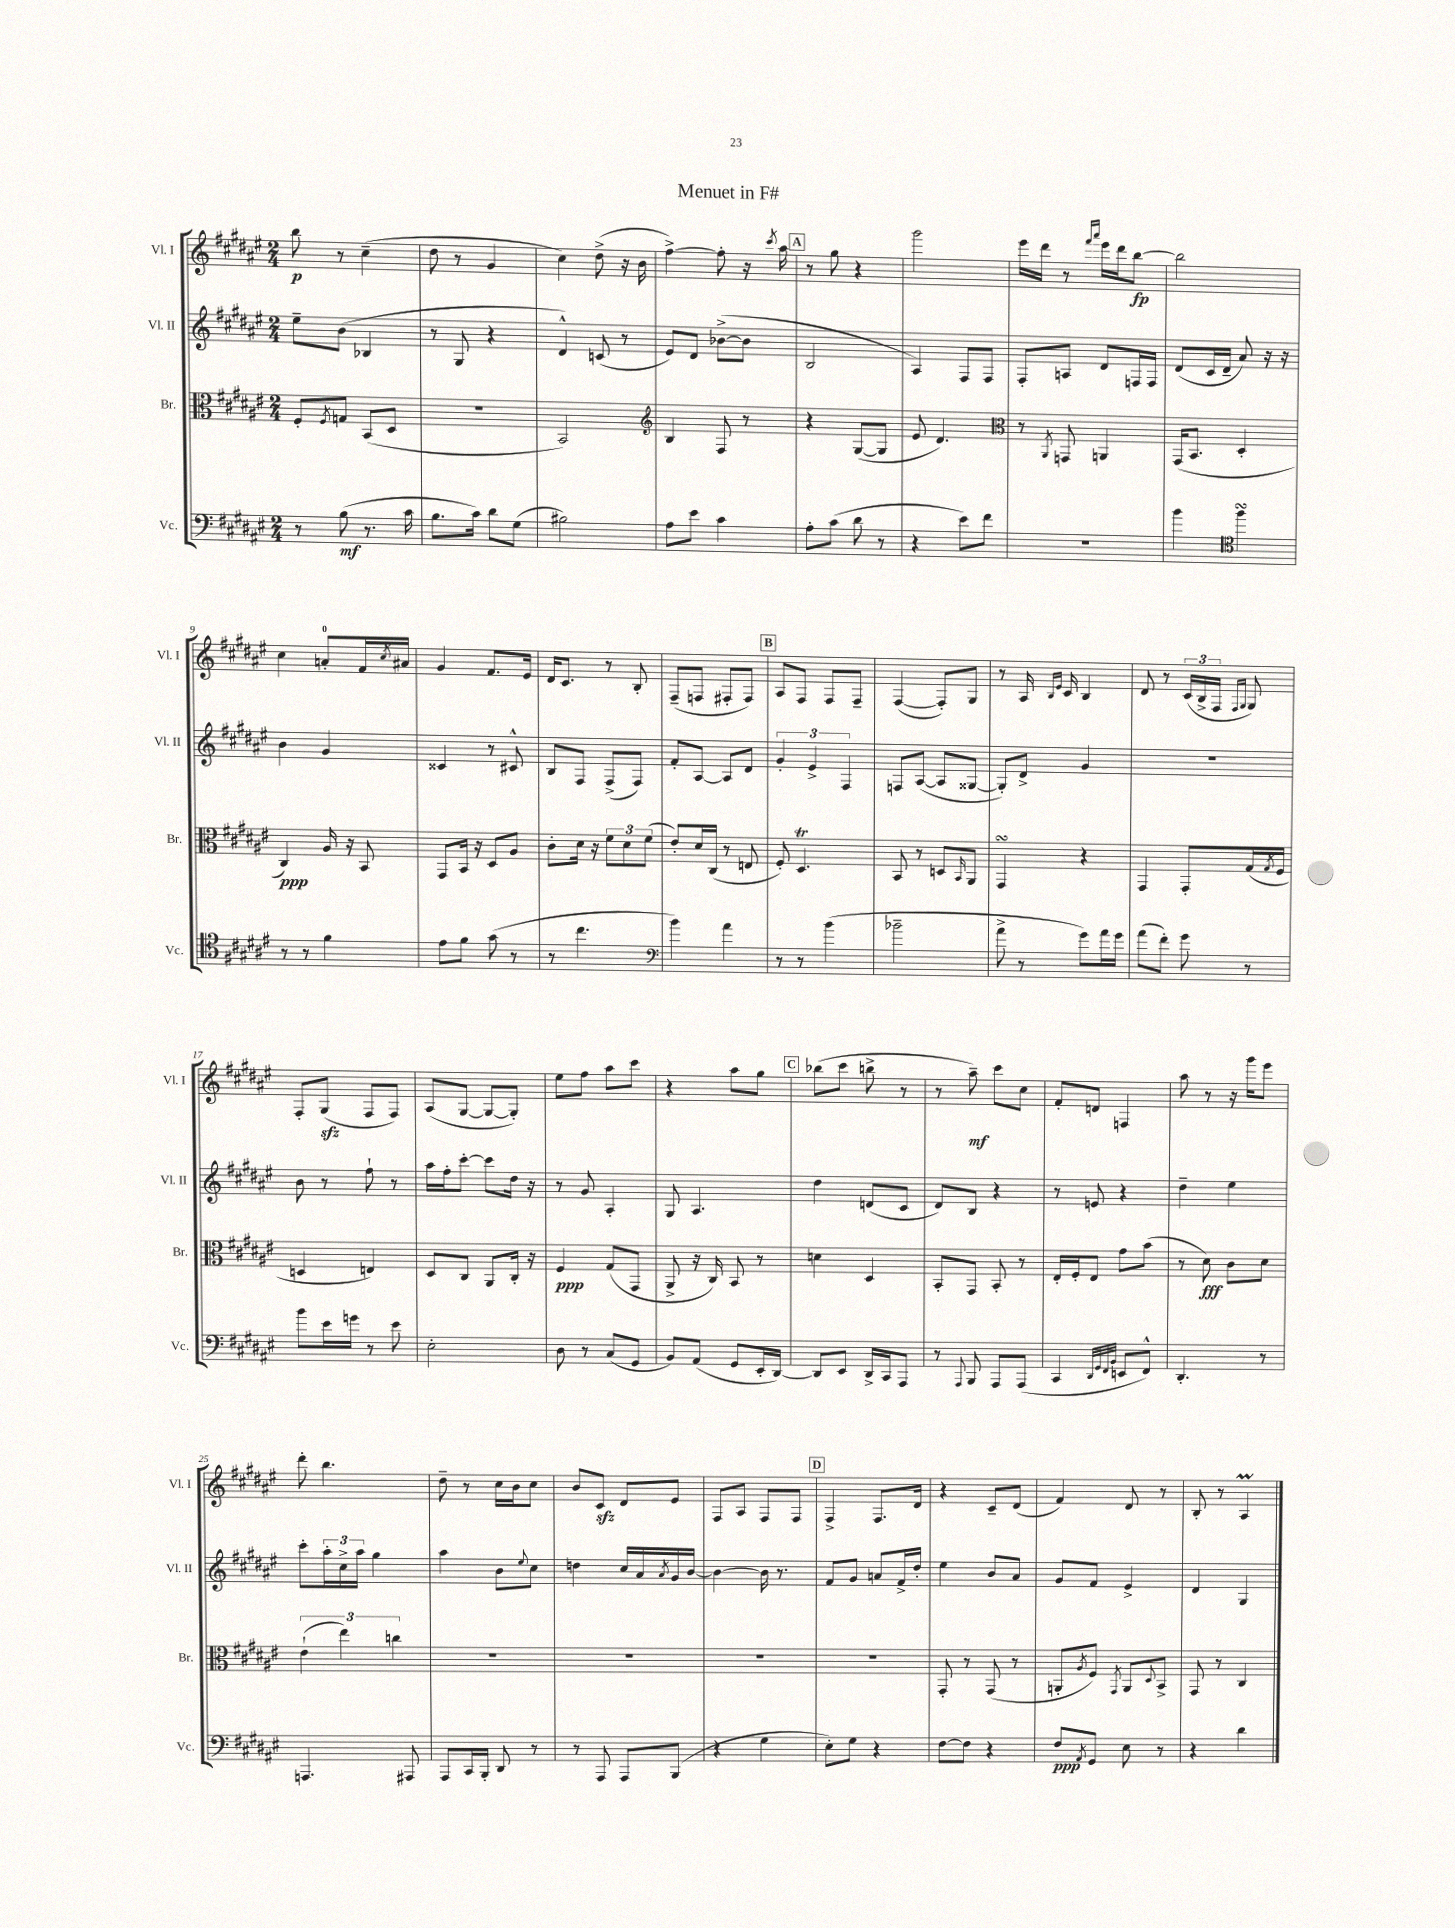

**kern	**dynam	**kern	**dynam	**kern	**kern	**dynam
*part4	*part4	*part3	*part3	*part2	*part1	*part1
*staff4	*staff4	*staff3	*staff3	*staff2	*staff1	*staff1
*I"Vc.	*	*I"Br.	*	*I"Vl. II	*I"Vl. I	*
*I'Vc.	*	*I'Br.	*	*I'Vl. II	*I'Vl. I	*
*clefF4	*	*clefC3	*	*clefG2	*clefG2	*
*k[f#c#g#d#a#e#]	*	*k[f#c#g#d#a#e#]	*	*k[f#c#g#d#a#e#]	*k[f#c#g#d#a#e#]	*
*M2/4	*	*M2/4	*	*M2/4	*M2/4	*
=1	=1	=1	=1	=1	=1	=1
8r	.	8F#'/L	.	8ee#~\L	8bb\	p
.	.	8qF#/	.	.	.	.
(8B\	mf	8Gn/J	.	(8b\J	8r	.
8.r	.	(8BB/L	.	4B-X/	(4cc#~\	.
.	.	8D#/J	.	.	.	.
16c#\	.	.	.	.	.	.
=2	=2	=2	=2	=2	=2	=2
8.B\L	.	2r	.	8r	8dd#\	.
.	.	.	.	8G#/	8r	.
16c#\Jk)	.	.	.	.	.	.
8d#\L	.	.	.	4r	4g#/	.
(8G#\J	.	.	.	.	.	.
=3	=3	=3	=3	=3	=3	=3
2B#X\)	.	2BB/)	.	4d#^^/)	4cc#\)	.
.	.	.	.	(8cn/	(8dd#^\	.
.	.	.	.	8r	16r	.
.	.	.	.	.	16b\	.
=4	=4	=4	=4	=4	=4	=4
*	*	*clefG2	*	*	*	*
8A#\L	.	4B/	.	8e#/L)	[4ff#^\)	.
8e#\J	.	.	.	8d#/J	.	.
4c#\	.	8F#/	.	([8b-X^\L	8ff#'\]	.
.	.	8r	.	8b-\J]	16r	.
.	.	.	.	.	8qccc#/	.
.	.	.	.	.	16aa#\	.
!!LO:REH:place=s1:t=A
=5	=5	=5	=5	=5	=5	=5
8A#'\L	.	4r	.	2B/	8r	.
(8c#\J	.	.	.	.	8gg#\	.
8d#\	.	([8G#/L	.	.	4r	.
8r	.	8G#/J]	.	.	.	.
=6	=6	=6	=6	=6	=6	=6
4r	.	8e#/	.	4A#/)	2ggg#\	.
.	.	4.d#/)	.	.	.	.
8e#\L)	.	.	.	8F#/L	.	.
8f#\J	.	.	.	8F#/J	.	.
=7	=7	=7	=7	=7	=7	=7
*	*	*clefC3	*	*	*	*
2r	.	8r	.	8F#'/L	16eee#\LL	.
.	.	.	.	.	16ddd#\JJ	.
.	.	8qAA#/	.	.	.	.
.	.	8GGn/	.	8An/J	8r	.
.	.	.	.	.	16qqfff#/LL	.
.	.	.	.	.	16qqaaa#/JJ	.
.	.	4AAn/	.	8d#/L	16eee#\LL	.
.	.	.	.	.	16ddd#\J	.
.	.	.	.	16Fn/L	[8bb\J	fp
.	.	.	.	16F/JJ	.	.
=8	=8	=8	=8	=8	=8	=8
4b\	.	(16GG#/KL	.	(8d#/L	2bb\]	.
.	.	8.BB/J	.	.	.	.
.	.	.	.	16c#/L	.	.
.	.	.	.	16d#~/JJ	.	.
*clefC4	*	*	*	*	*	*
4ff#sSSs\	.	4D#'/	.	8a#/)	.	.
.	.	.	.	16r	.	.
.	.	.	.	16r	.	.
!!LO:LB:g=z
=9	=9	=9	=9	=9	=9	=9
8r	.	4C#/)	ppp	4b\	4cc#\	.
8r	.	.	.	.	.	.
4f#\	.	16A#/	.	4g#/	8an'/L	.
.	.	16r	.	.	.	.
.	.	8BB/	.	.	16f#/L	.
.	.	.	.	.	8qcc#/	.
.	.	.	.	.	16a#X/JJ	.
=10	=10	=10	=10	=10	=10	=10
8e#\L	.	8GG#/L	.	4c##X/	4g#/	.
8f#\J	.	16BB/Jk	.	.	.	.
.	.	16r	.	.	.	.
(8g#\	.	8D#/L	.	8r	8.f#/L	.
8r	.	8A#/J	.	8c#X^^/	.	.
.	.	.	.	.	16e#/Jk	.
=11	=11	=11	=11	=11	=11	=11
8r	.	8c#'\L	.	8B/L	16d#/KL	.
.	.	.	.	.	8.c#/J	.
4.cc#\	.	16d#\Jk	.	8F#/J	.	.
.	.	16r	.	.	.	.
.	.	12f#\L	.	(8F#^/L	8r	.
.	.	12d#\	.	.	.	.
.	.	.	.	8F#/J)	8B'/	.
.	.	(12f#\J	.	.	.	.
=12	=12	=12	=12	=12	=12	=12
*clefF4	*	*	*	*	*	*
4b\)	.	8e#'/L)	.	8f#'/L	(8F#~/L	.
.	.	16d#/L	.	[8A#/J	8Fn/J	.
.	.	(16C#/JJ	.	.	.	.
4a#\	.	8r	.	8A#/L]	8F#X'/L	.
.	.	8En/	.	8d#/J	8F#/J)	.
!!LO:REH:place=s1:t=B
=13	=13	=13	=13	=13	=13	=13
8r	.	8F#'/)	.	6g#'/	8A#/L	.
8r	.	4.D#T/	.	.	8F#/J	.
.	.	.	.	6e#^/	.	.
(4b\	.	.	.	.	8F#/L	.
.	.	.	.	6F#/	.	.
.	.	.	.	.	8F#~/J	.
=14	=14	=14	=14	=14	=14	=14
2b-X~\	.	8BB/	.	8Fn/L	([4F#/	.
.	.	8r	.	([8A#/J	.	.
.	.	8Dn/L	.	8A#/L]	8F#'/L])	.
.	.	16qqBB/	.	.	.	.
.	.	8AA#/J	.	[8G##X/J	8G#/J	.
=15	=15	=15	=15	=15	=15	=15
8a#^\	.	4GG#sSSS/	.	8G##'/L])	8r	.
8r	.	.	.	8d#^/J	16A#/	.
.	.	.	.	.	16qqB/LL	.
.	.	.	.	.	16qqe#/JJ	.
.	.	.	.	.	16c#/	.
8g#\L)	.	4r	.	4g#/	4B/	.
16a#\L	.	.	.	.	.	.
16g#\JJ	.	.	.	.	.	.
=16	=16	=16	=16	=16	=16	=16
(8a#\L	.	4GG#/	.	2r	8d#/	.
8f#'\J)	.	.	.	.	8r	.
8g#\	.	8GG#'/L	.	.	(24c#/LL	.
.	.	.	.	.	24B^/	.
.	.	.	.	.	24F#/JJ	.
.	.	.	.	.	16qqF#/LL	.
.	.	.	.	.	16qqG#/JJ	.
8r	.	(16G#/L	.	.	8G#/)	.
.	.	8qG#/	.	.	.	.
.	.	16F#/JJ	.	.	.	.
!!LO:LB:g=z
=17	=17	=17	=17	=17	=17	=17
8b\L	.	4Dn/	.	8b\	8F#'/L	.
16e#\L	.	.	.	8r	(8G#zz/J	.
16gn\JJ	.	.	.	.	.	.
8r	.	4En/)	.	8ff#`\	8F#/L	.
8e#\	.	.	.	8r	8F#/J)	.
=18	=18	=18	=18	=18	=18	=18
2E#'\	.	8D#/L	.	16aa#\LL	(8A#/L	.
.	.	.	.	16ff#'\J	.	.
.	.	8C#/J	.	[8ccc#'\J	[8G#/J	.
.	.	8AA#/L	.	8ccc#\L]	8G#/L_	.
.	.	16C#'/Jk	.	16dd#\Jk	8G#'/J])	.
.	.	16r	.	16r	.	.
=19	=19	=19	=19	=19	=19	=19
8D#\	.	4F#/	ppp	8r	8ee#\L	.
8r	.	.	.	8g#/	8ff#\J	.
(8C#/L	.	(8G#/L	.	4A#'/	8aa#\L	.
8GG#/J	.	8GG#/J	.	.	8ccc#\J	.
=20	=20	=20	=20	=20	=20	=20
8BB/L)	.	8AA#^/	.	8G#/	4r	.
(8AA#/J	.	16r	.	4.A#/	.	.
.	.	16C#/)	.	.	.	.
8GG#/L	.	8BB/	.	.	8aa#\L	.
16EE#'/L	.	8r	.	.	8gg#\J	.
[16DD#/JJ)	.	.	.	.	.	.
!!LO:REH:place=s1:t=C
=21	=21	=21	=21	=21	=21	=21
8DD#/L]	.	4dn\	.	4dd#\	(8bb-X\L	.
8EE#/J	.	.	.	.	8ccc#\J	.
16DD#^/LL	.	4D#/	.	(8dn/L	8bbn^\	.
16CC#/J	.	.	.	.	.	.
8AAA#/J	.	.	.	8c#/J	8r	.
=22	=22	=22	=22	=22	=22	=22
8r	.	8BB'/L	.	8d#/L)	8r	.
8qqAAA#/	.	.	.	.	.	.
8BBB/	.	8GG#/J	.	8B/J	8aa#~\)	mf
8AAA#/L	.	8BB'/	.	4r	8ccc#\L	.
(8AAA#/J	.	8r	.	.	8cc#\J	.
=23	=23	=23	=23	=23	=23	=23
4CC#/	.	16E#'/LL	.	8r	8f#'/L	.
.	.	16F#'/J	.	.	.	.
.	.	8E#/J	.	8en/	8dn/J	.
32qqDD#/LLL	.	.	.	.	.	.
32qqGG#/	.	.	.	.	.	.
32qqFF#/	.	.	.	.	.	.
32qqBB/JJJ	.	.	.	.	.	.
8EEn/L	.	8g#\L	.	4r	4Fn/	.
8FF#^^/J)	.	(8b\J	.	.	.	.
=24	=24	=24	=24	=24	=24	=24
4.DD#'/	.	8r	.	4dd#~\	8aa#\	.
.	.	8d#\)	fff	.	8r	.
.	.	8c#\L	.	4ee#\	16r	.
.	.	.	.	.	16ggg#\KL	.
8r	.	8d#\J	.	.	8eee#\J	.
!!LO:LB:g=z
=25	=25	=25	=25	=25	=25	=25
4.AAAn/	.	(6e#`\	.	8ccc#'\L	8ddd#'\	.
.	.	.	.	24aa#'\L	4.bb\	.
.	.	6ee#\)	.	24cc#^\	.	.
.	.	.	.	24aa#\JJ	.	.
.	.	.	.	4gg#\	.	.
.	.	6ccn\	.	.	.	.
8AAA#X/	.	.	.	.	.	.
=26	=26	=26	=26	=26	=26	=26
8AAA#/L	.	2r	.	4aa#\	8dd#~\	.
16CC#/L	.	.	.	.	8r	.
16BBB'/JJ	.	.	.	.	.	.
8DD#/	.	.	.	8b\L	16cc#\LL	.
.	.	.	.	.	16b\J	.
.	.	.	.	8qqee#/	.	.
8r	.	.	.	8cc#\J	8cc#\J	.
=27	=27	=27	=27	=27	=27	=27
8r	.	2r	.	4ddn\	8b/L	.
8AAA#/	.	.	.	.	8c#zz/J	.
8AAA#/L	.	.	.	16cc#/LL	8d#/L	.
.	.	.	.	16a#/	.	.
.	.	.	.	8qa#/	.	.
(8BBB/J	.	.	.	16g#/	8e#/J	.
.	.	.	.	[16b/JJ	.	.
=28	=28	=28	=28	=28	=28	=28
4r	.	2r	.	4b\_	8F#/L	.
.	.	.	.	.	8A#/J	.
4G#\	.	.	.	16b\]	8F#/L	.
.	.	.	.	8.r	.	.
.	.	.	.	.	8F#/J	.
!!LO:REH:place=s1:t=D
=29	=29	=29	=29	=29	=29	=29
8E#'\L)	.	2r	.	8f#/L	4F#^/	.
8G#\J	.	.	.	8g#/J	.	.
4r	.	.	.	8an/L	8.F#/L	.
.	.	.	.	16f#^/L	.	.
.	.	.	.	16dd#'/JJ	16d#/Jk	.
=30	=30	=30	=30	=30	=30	=30
[8F#\L	.	8GG#'/	.	4ee#\	4r	.
8F#\J]	.	8r	.	.	.	.
4r	.	(8GG#/	.	8b/L	8c#~/L	.
.	.	8r	.	8a#/J	(8d#/J	.
=31	=31	=31	=31	=31	=31	=31
8F#/L	ppp	8AAn'/L	.	8g#/L	4f#/)	.
8qAA#/	.	8qA#/	.	.	.	.
8GG#/J	.	8F#/J)	.	8f#/J	.	.
.	.	8qGG#/	.	.	.	.
8E#\	.	8AA/L	.	4e#^/	8d#/	.
.	.	8qqD#/	.	.	.	.
8r	.	8BB^/J	.	.	8r	.
=32	=32	=32	=32	=32	=32	=32
4r	.	8GG#/	.	4d#/	8B'/	.
.	.	8r	.	.	8r	.
4d#\	.	4C#/	.	4G#/	4A#m/	.
==	==	==	==	==	==	==
*-	*-	*-	*-	*-	*-	*-
